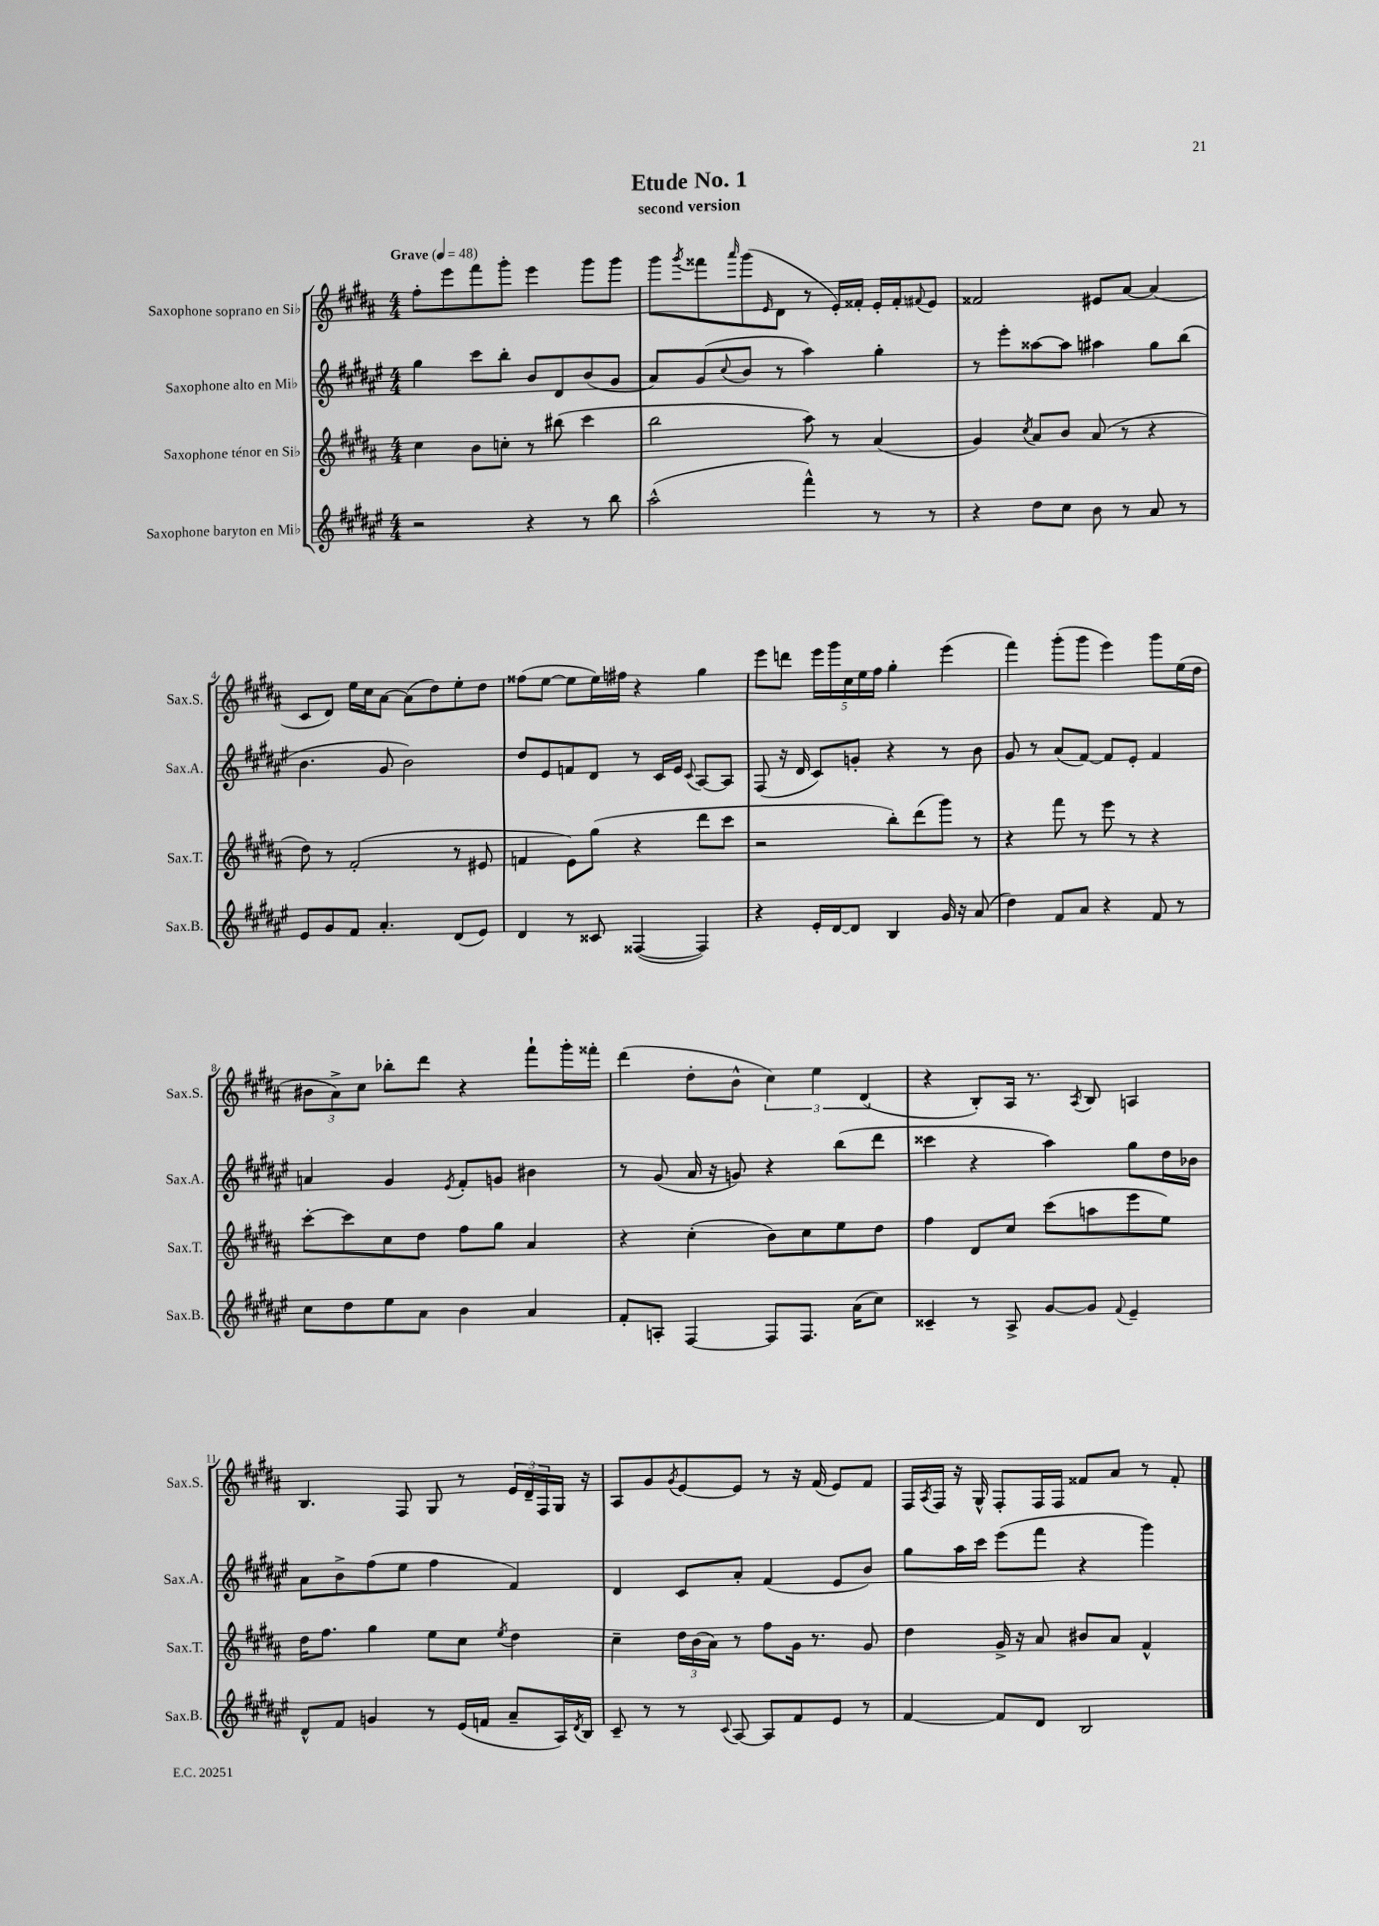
\header { title = "Etude No. 1" subtitle = "second version" }
<<
\new StaffGroup <<
\new Staff = "s0" \with { instrumentName = "Saxophone soprano en Sib" shortInstrumentName = "Sax.S." } {
    \clef treble \key b \major \numericTimeSignature \time 4/4 \tempo "Grave" 4 = 48
    fis''8-. e'''8 fis'''8 gis'''8-. e'''4 gis'''8 gis'''8 |
    gis'''8 \acciaccatura { gis'''8 } fisis'''8 \grace { ais'''16 } gis'''8( \grace { e'16 } dis'8 r8 e'16-.) fisis'16-. e'16-. fisis'16-. \appoggiatura { fis'8 } e'8 |
    fisis'2 eis'8 ais'8~ ais'4( |
    cis'8 dis'8) e''16 cis''16 ais'8~ ais'8( dis''8) e''8-. dis''8 |
    fisis''8( e''8~ e''8 e''16) fis''16 r4 gis''4 |
    e'''8 d'''8 \tuplet 5/4 { e'''16 gis'''16 cis''16 e''16 fis''16 } gis''4-. e'''4( |
    fis'''4) gis'''8-.( gis'''8 e'''4) gis'''8 e''16( dis''16 |
    \tuplet 3/2 { bis'8 ais'8->) cis''8 } bes''8-. dis'''8 r4 fis'''8-! gis'''16-. fisis'''16-. |
    dis'''4( dis''8-. b'8-^ \tuplet 3/2 { cis''4) e''4 dis'4( } |
    r4 b8-.) ais16 r8. \acciaccatura { ais8 } b8 a4 |
    b4. fis8 gis8 r8 \tuplet 3/2 { e'16 dis'16-- fis16 } gis16 r16 |
    ais8 gis'8 \acciaccatura { gis'8 } e'8~ e'8 r8 r16 fis'16( e'8) fis'8 |
    fis16 \acciaccatura { ais8 } fis16 r16 gis16-^ fis8-. fis16 fis16 fisis'8 ais'8 r8 fisis'8-. \bar "|." |
}
\new Staff = "s1" \with { instrumentName = "Saxophone alto en Mib" shortInstrumentName = "Sax.A." } {
    \clef treble \key fis \major \numericTimeSignature \time 4/4
    gis''4 cis'''8 b''8-. b'8 dis'8 b'8( gis'8 |
    ais'8) gis'8( \appoggiatura { cis''8 } b'8 r8 ais''4) gis''4-. |
    r8 eis'''8-. aisis''8~ aisis''8 ais''4 gis''8 b''8( |
    b'4. gis'8 b'2) |
    dis''8 eis'8 f'8 dis'8 r8 cis'16 eis'16 \appoggiatura { cis'8 } ais8~ ais8 |
    fis8( r16 dis'16 cis'8) g'8-. r4 r8 b'8 |
    gis'8 r8 ais'8( fis'8~) fis'8 eis'8-. fis'4 |
    a'4 gis'4 \acciaccatura { eis'8 } fis'8-. g'8 bis'4 |
    r8 gis'8( ais'16 r16 g'8) r4 b''8( dis'''8 |
    cisis'''4 r4 ais''4) gis''8 dis''16 bes'16 |
    ais'8 b'8-> fis''8( eis''8 fis''4 fis'4) |
    dis'4 cis'8 ais'8-. fis'4( eis'8 b'8) |
    gis''8 ais''16 cis'''16 eis'''8( fis'''8 r4 gis'''4) \bar "|." |
}
\new Staff = "s2" \with { instrumentName = "Saxophone ténor en Sib" shortInstrumentName = "Sax.T." } {
    \clef treble \key b \major \numericTimeSignature \time 4/4
    cis''4 b'8 c''8-. r8 bis''8( cis'''4 |
    b''2 ais''8) r8 ais'4( |
    gis'4) \acciaccatura { cis''8 } ais'8 b'8 ais'8( r8 r4 |
    dis''8) r8 fis'2-.( r8 eis'8 |
    f'4 e'8) gis''8( r4 dis'''8 cis'''8 |
    r2 b''8-.) dis'''8( gis'''8) r8 |
    r4 fis'''8 r8 e'''8 r8 r4 |
    cis'''8~-. cis'''8 cis''8 dis''8 fis''8 gis''8 ais'4 |
    r4 cis''4-.( b'8) cis''8 e''8 dis''8 |
    fis''4 dis'8 cis''8 cis'''8( a''8 e'''8 e''8) |
    dis''16 fis''8. gis''4 e''8 cis''8 \acciaccatura { e''8 } dis''4 |
    cis''4-- \tuplet 3/2 { dis''16 b'16( ais'16) } r8 fis''8 gis'16 r8. gis'8 |
    dis''4 gis'16-> r16 ais'8 bis'8 ais'8 fis'4-^ \bar "|." |
}
\new Staff = "s3" \with { instrumentName = "Saxophone baryton en Mib" shortInstrumentName = "Sax.B." } {
    \clef treble \key fis \major \numericTimeSignature \time 4/4
    r2 r4 r8 b''8 |
    ais''2-^( fis'''4-^) r8 r8 |
    r4 dis''8 cis''8 b'8 r8 ais'8 r8 |
    eis'8 gis'8 fis'8 ais'4.-. dis'8( eis'8) |
    dis'4 r8 cisis'8 fisis4~( fisis4) |
    r4 eis'16-. dis'16~ dis'8 b4 gis'16 r16 ais'8( |
    dis''4) fis'8 ais'8 r4 fis'8 r8 |
    cis''8 dis''8 eis''8 ais'8 b'4 ais'4 |
    fis'8-. a8-. fis4~ fis8 fis8. ais'16( cis''8) |
    cisis'4-- r8 ais8-> gis'8~ gis'8 \appoggiatura { fis'8 } eis'4-- |
    dis'8-^ fis'8 g'4 r8 eis'16( f'16 ais'8-- ais16) \acciaccatura { dis'8 } b16 |
    cis'8-- r8 r8 \appoggiatura { cis'8 } ais8~ ais8 fis'8 eis'8 r8 |
    fis'4~ fis'8 dis'8 b2 \bar "|." |
}
>>
>>
